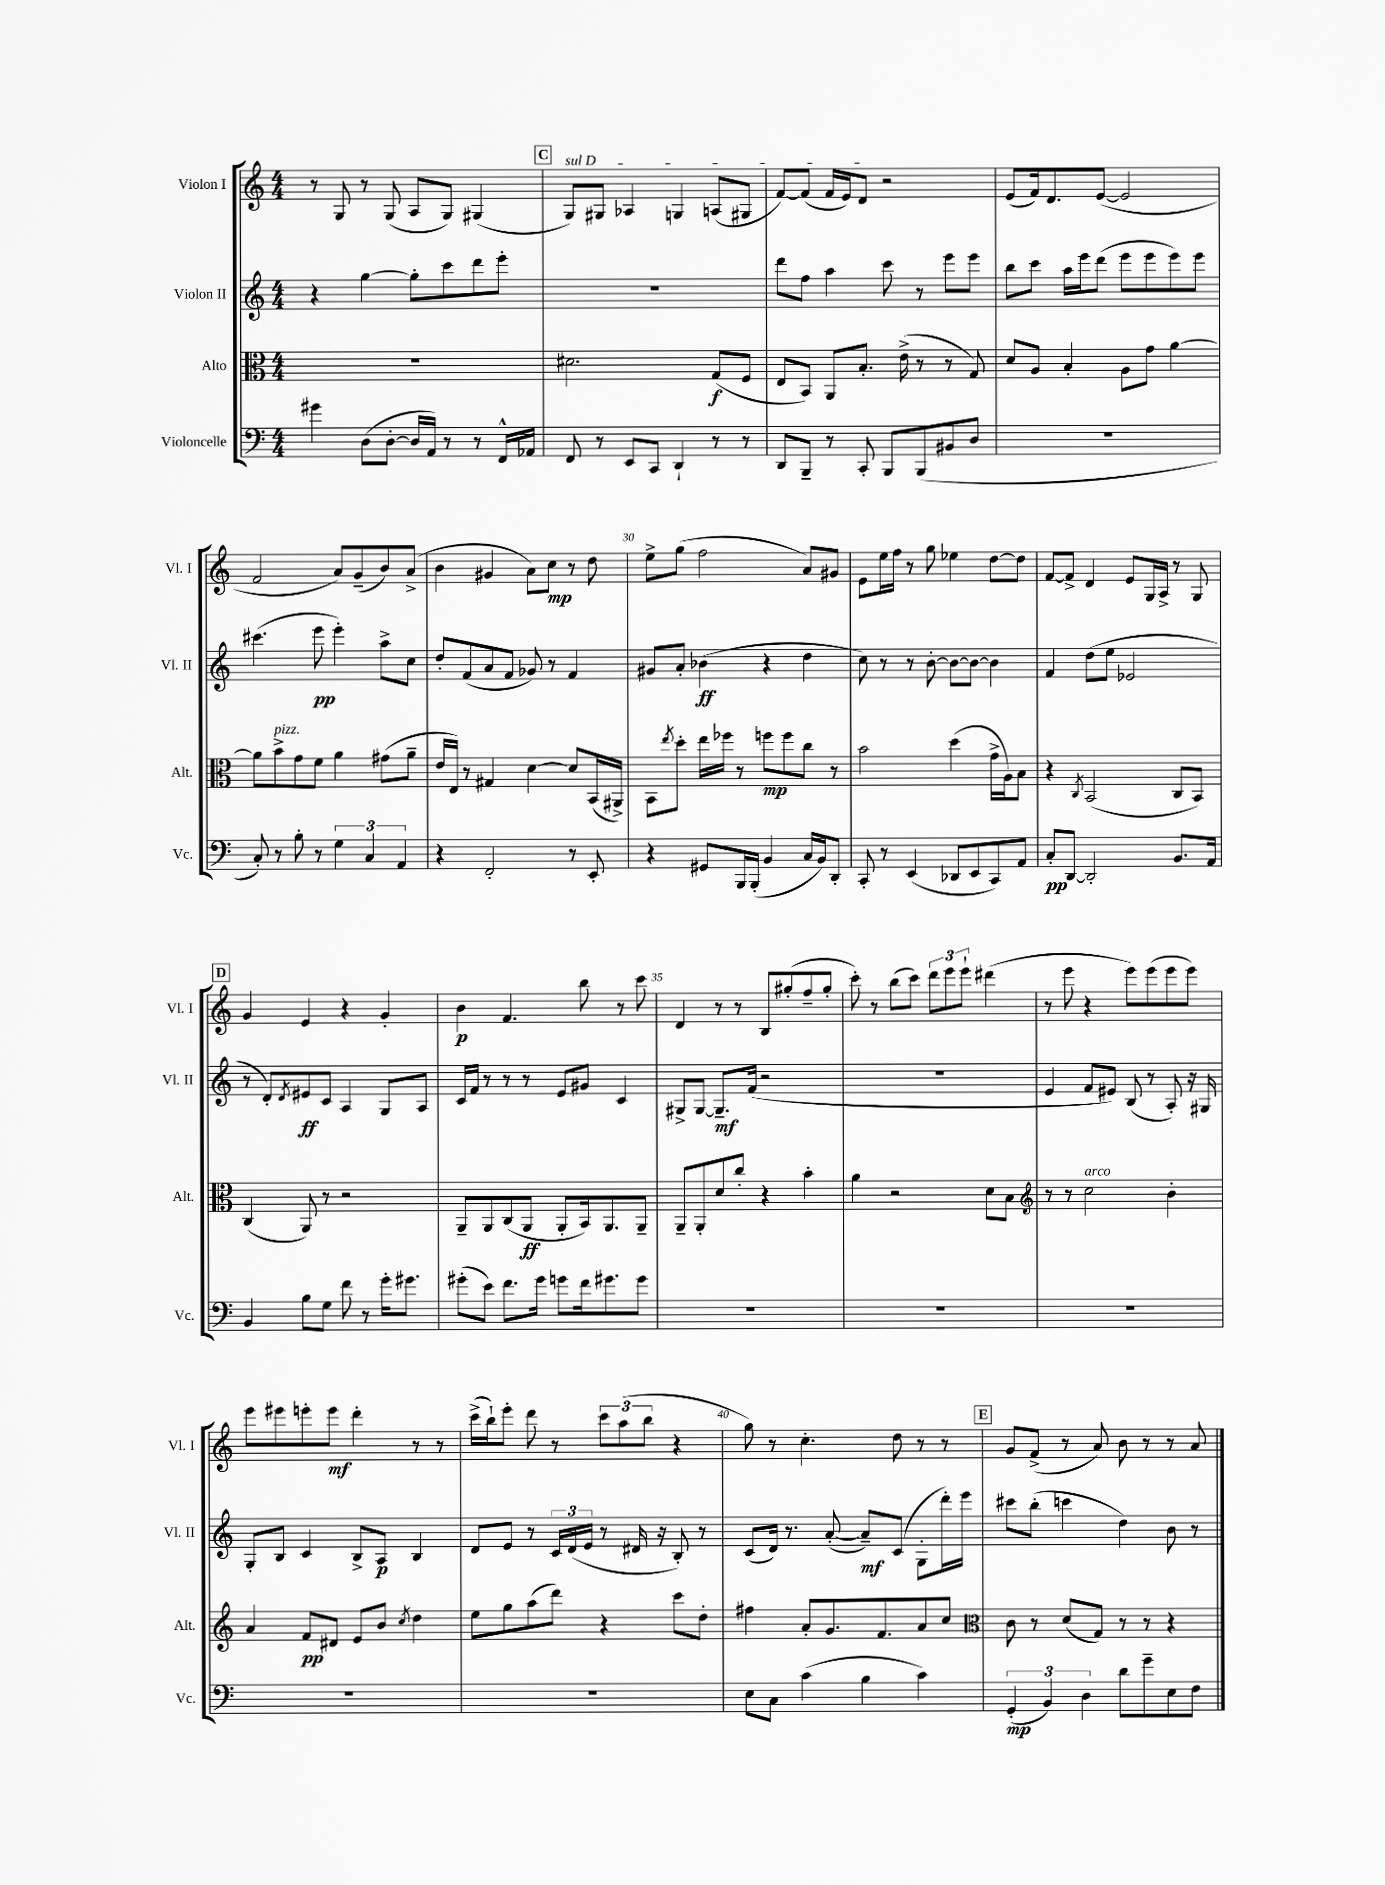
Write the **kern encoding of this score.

**kern	**kern	**kern	**kern
*staff4	*staff3	*staff2	*staff1
*clefF4	*clefC3	*clefG2	*clefG2
*k[]	*k[]	*k[]	*k[]
*M4/4	*M4/4	*M4/4	*M4/4
4g#	1r	4r	8r
.	.	.	8G
(8D	.	[4gg	8r
[8D'	.	.	(8G
16D]	.	8gg']	8A
16AA)	.	.	.
8r	.	8ccc	8G)
8r	.	8ddd	(4G#
16FF^^	.	8eee'	.
16AA-	.	.	.
=	=	=	=
8FF	2.d#	1r	8G)
8r	.	.	8G#
8EE	.	.	4A-
8CC	.	.	.
4DD`	.	.	4G
8r	(8G	.	(8A
8r	8F	.	8G#
=	=	=	=
8DD	8E	8ddd	[8f)
8BBB~	8BB)	8ff	(8f]
8r	8AA	4aa	16f
.	.	.	16e)
8CC'	8.B'	.	8d
8BBB	.	8ccc	2r
.	(16e^	.	.
(8BBB	8r	8r	.
8BB#	8r	8eee	.
8D	8G)	8eee	.
=	=	=	=
1r	8d	8bb	(8e
.	8A	8ccc	16f)
.	.	.	8.d
.	4B'	16aa	.
.	.	16eee	.
.	.	(8ddd	([8e
.	8A	8eee	2e]
.	8g	8eee	.
.	[4a	8eee)	.
.	.	8eee	.
=	=	=	=
8C')	8a]	(4.ccc#	2f
8r	8b^	.	.
8B'	8g	.	.
8r	8f	8eee	.
6G	4a	4eee')	8a)
.	.	.	(8g~
6C	.	.	.
.	(8g#	8aa^	8b)
6AA	.	.	.
.	8a~	8cc	(8a^
=	=	=	=
4r	16e	8dd'	4b
.	16E)	.	.
.	8r	(8f	.
2FF'	4G#	8a	4g#
.	.	8f	.
.	[4d	8g-)	8a)
.	.	8r	8cc
8r	8d]	4f	8r
8EE'	(16BB	.	8dd
.	16AA#^)	.	.
=	=	=	=
4r	8BB	8g#	8ee^
.	8qee	.	.
.	8dd'	8a'	(8gg
8GG#	16ee	(4b-	2ff
.	16ff-	.	.
16BBB	8r	.	.
(16BBB'	.	.	.
4BB	8ff	4r	.
.	8ff	.	.
16C	8cc	4dd	8a)
16BB)	.	.	.
8DD'	8r	.	8g#
=	=	=	=
8CC'	2b	8cc)	8e
8r	.	8r	16ee
.	.	.	16ff
(4EE	.	8r	8r
.	.	[8b'	8gg
8DD-	(4dd	8b_	4ee-
8EE	.	8b_	.
8CC)	16g^	4b]	[8dd
.	16A)	.	.
8AA	8B	.	8dd]
=	=	=	=
8C'	4r	4f	[8f
[8DD	.	.	8f^]
.	8qC	.	.
2DD']	(2BB	(8dd	4d
.	.	8ee	.
.	.	2e-	8e
.	.	.	16G
.	.	.	16A^
8.BB	8C	.	8r
.	8BB)	.	8G
16AA	.	.	.
=	=	=	=
4BB	(4C	8r	4g
.	.	8d')	.
.	.	8qd	.
8B	8AA)	8e#	4e
8G	8r	8c	.
8f	2r	4A	4r
8r	.	.	.
16g'	.	8G	4g'
8.g#	.	.	.
.	.	8A	.
=	=	=	=
(8g#'	8AA~	16c	4b
.	.	16f	.
8e)	8AA	8r	.
8.f	(8C	8r	4.f
.	8AA	8r	.
16g#	.	.	.
8g	8AA'	8e	.
16f	16BB)	8g#	8bb
8.g#	8.AA	.	.
.	.	4c	8r
8g#	8AA~	.	8ccc
=	=	=	=
1r	8AA~	8G#^	4d
.	8AA'	[8G#	.
.	8d	8.G#~]	8r
.	8cc'	.	8r
.	.	(16f	.
.	4r	2r	8B
.	.	.	(8gg#'
.	4b'	.	8ff~
.	.	.	8gg#'
=	=	=	=
1r	4a	1r	8ccc')
.	.	.	8r
.	2r	.	(8bb
.	.	.	8ccc)
.	.	.	12ddd
.	.	.	12eee
.	.	.	12eee`
.	8d	.	(4ddd#
.	8B	.	.
=	=	=	=
*	*clefG2	*	*
1r	8r	4e	8r
.	8r	.	8eee
.	2cc	8f	4r
.	.	8e#)	.
.	.	(8B	8eee)
.	.	8r	(8eee
.	4b'	8A')	8eee
.	.	16r	8eee)
.	.	16G#	.
=	=	=	=
1r	4a	8G'	8eee
.	.	8B	8eee#
.	8f	4c	8eee'
.	8d#	.	8eee
.	8e	8B^	4ddd'
.	8b	8A	.
.	8qcc	.	.
.	4dd	4B	8r
.	.	.	8r
=	=	=	=
1r	8ee	8d	(16ccc^
.	.	.	16bb`)
.	8gg	8e	8eee'
.	(8aa	8r	8ddd
.	8ddd)	24c	8r
.	.	(24d	.
.	.	24e	.
.	4r	8r	12ccc
.	.	.	(12aa
.	.	16d#	.
.	.	.	12bb
.	.	16r	.
.	8ccc	8B')	4r
.	8dd'	8r	.
=	=	=	=
8E	4ff#	(8c	8gg)
8C	.	16d)	8r
.	.	8.r	.
(4c	8a'	.	4.cc'
.	8.g	([8a'	.
4B	.	8a~])	.
.	8.f	.	.
.	.	(8c	8dd
4c)	8a	8G'	8r
.	8cc	16ddd')	8r
.	.	16eee	.
=	=	=	=
*	*clefC3	*	*
(6GG'	8c	8ccc#	8g
.	8r	(8bb'	(8f^
6BB)	.	.	.
.	(8d	4ccc	8r
6D	.	.	.
.	8G)	.	8a)
8d	8r	4dd)	8b
8g~	8r	.	8r
8E	4r	8b	8r
8F	.	8r	8a
==	==	==	==
*-	*-	*-	*-
